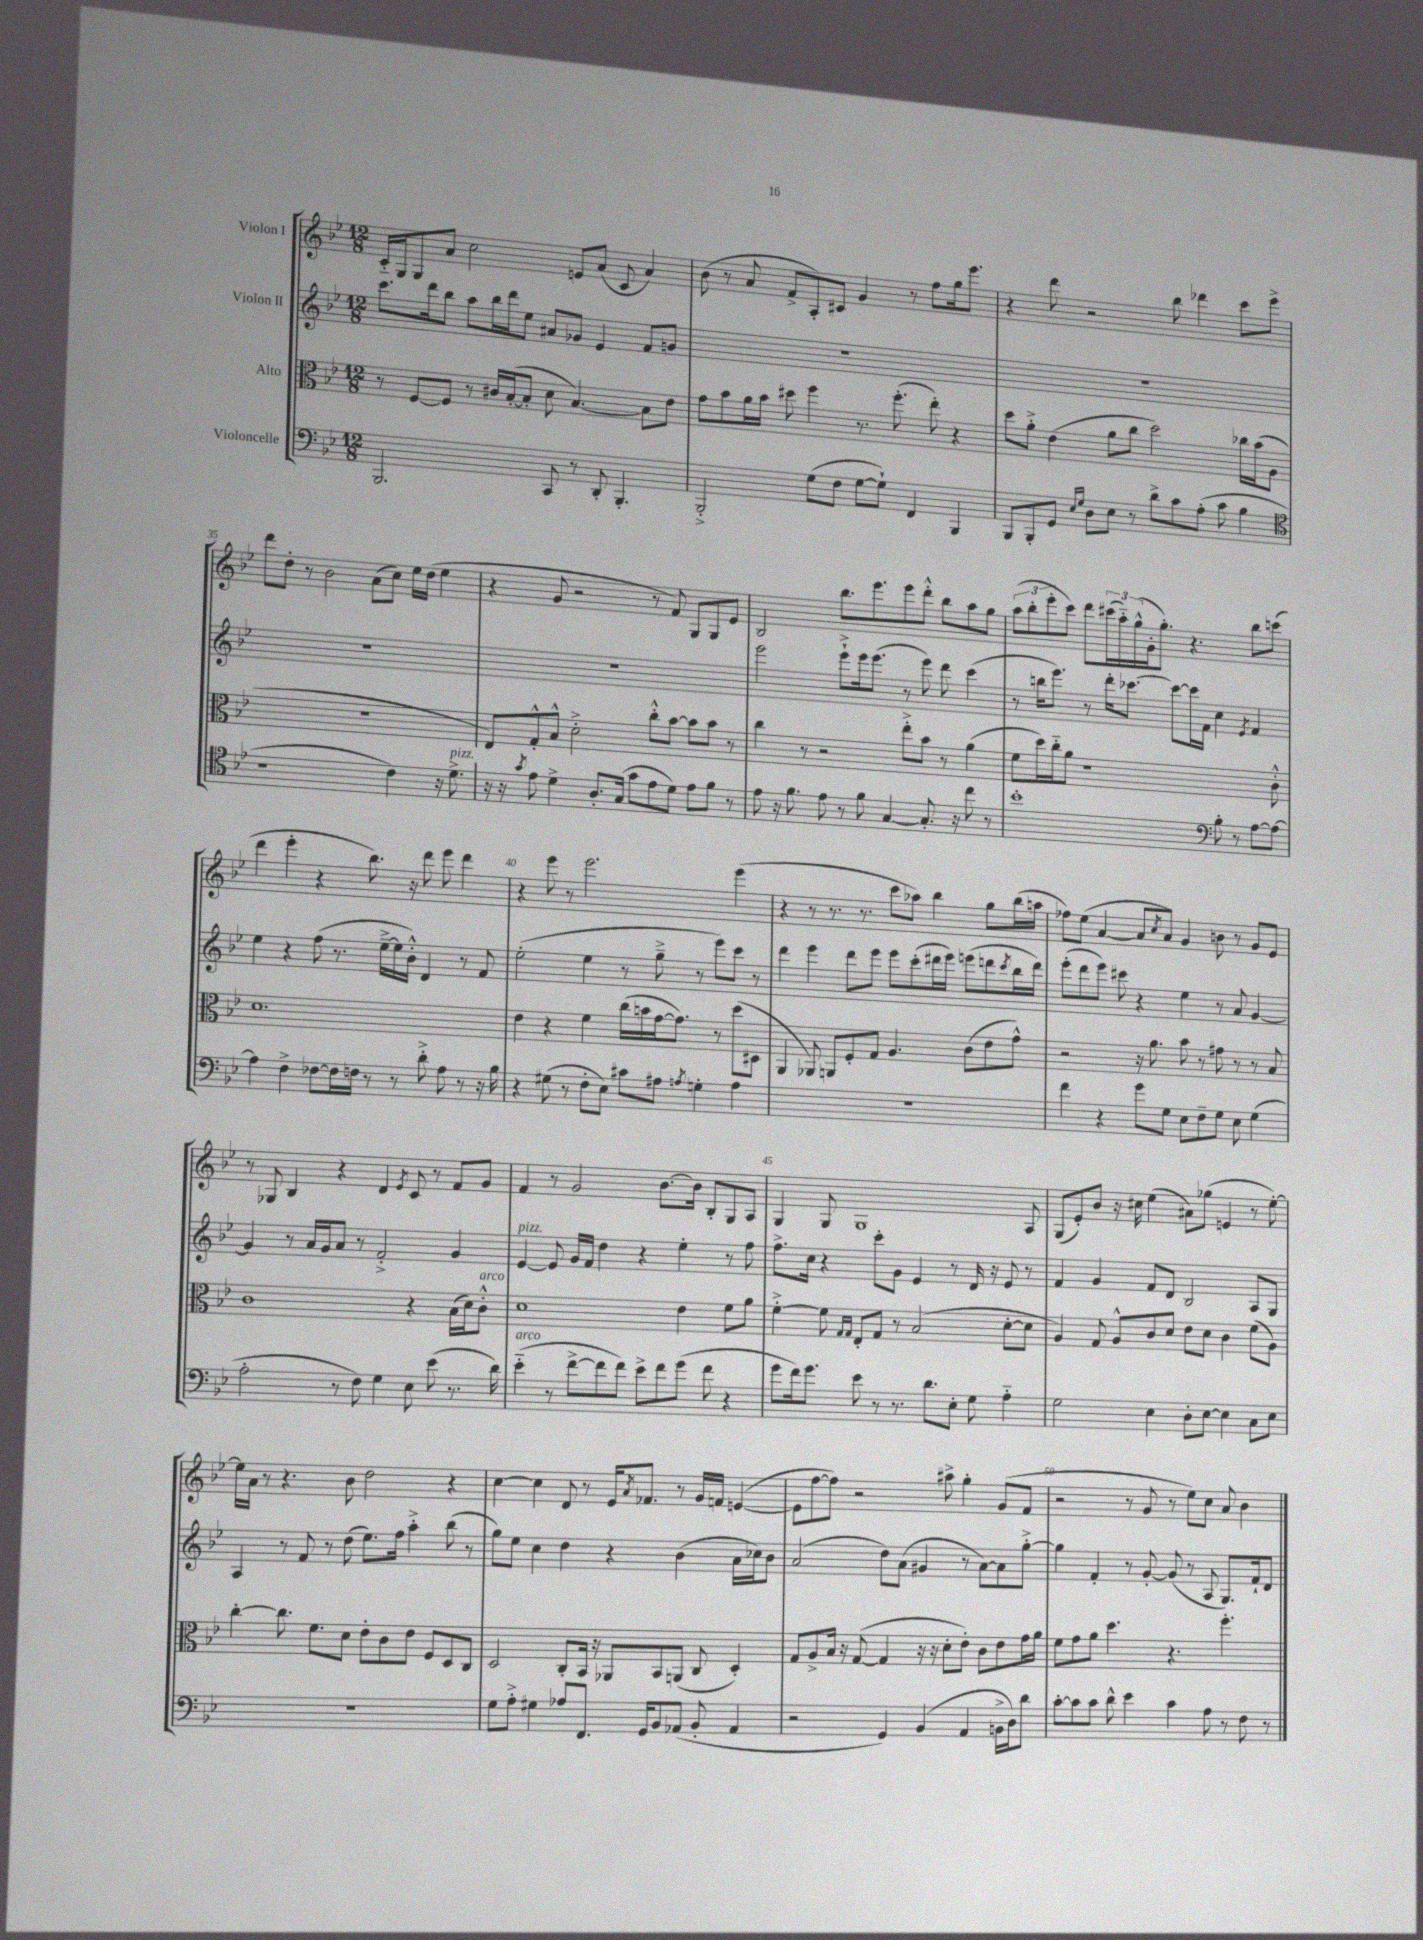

**kern	**kern	**kern	**kern
*staff4	*staff3	*staff2	*staff1
*clefF4	*clefC3	*clefG2	*clefG2
*k[b-e-]	*k[b-e-]	*k[b-e-]	*k[b-e-]
*M12/8	*M12/8	*M12/8	*M12/8
2.BBB-/	8r	8.ccc\L	16c'~/LL
.	.	.	16G/J
.	[8F/L	.	8G/
.	.	16ddd\k	.
.	8F/]J	8bb-\J	8a/J
.	8r	8aa\L	2cc\
.	16c#/LL	16bb-\L	.
.	([16B-'/J	16ddd\J	.
.	8B-'/]J	8ee-\J	.
8CC/	8d\	8a#/L	.
8r	[4.B-/)	8g-/J	8e/L
8DD'/	.	4e-/	(8a/J
4.BBB-'/	.	.	8c/
.	8B-\]L	8f/L	4a/)
.	8e-\J	8g/J	.
=	=	=	=
2BBB-'^/	8g\L	1.r	(8b-\
.	8b-\	.	8r
.	16a\L	.	8a/
.	16b-\JJ	.	.
.	8dd#\	.	8f^/L
(8G\L	4ff\	.	8A'/)
8F\J	.	.	8c#/J
[8G\L	8.r	.	4g/
8G`\]J)	.	.	.
.	(8.ff'\	.	.
4FF/	.	.	8r
.	8ee-'\)	.	8ff\L
4BBB-/	4r	.	16gg\k
.	.	.	8.eee-\J
=	=	=	=
8BBB-/L	8dd\L	1.r	4r
8BBB-'/	8a'^\J	.	.
8GG/J	(4e-\	.	8ddd\
16qqE-/LL	.	.	.
16qqG/JJ	.	.	.
8D\L	.	.	2r
8E-\J	8a\L	.	.
8r	8cc\J	.	.
8d^\L	2dd\)	.	.
8c\	.	.	8bb-\
(8A'\J	.	.	4ddd-\
8c\	.	.	.
4B-\	16cc-\LL	.	8ccc\L
.	(16b-\J	.	.
.	8A\J	.	8eee-^\J
=	=	=	=
*clefC4	*	*	*
1r	1.r	1.r	8ddd\L
.	.	.	8dd'\J
.	.	.	8r
.	.	.	2b-\
.	.	.	(8a\L
4c\)	.	.	8cc\J)
.	.	.	16ee-\LL
.	.	.	(16dd\JJ
16r	.	.	4ee-\
8.d^\	.	.	.
=	=	=	=
16r	8E-/L)	1.r	4r
16r	.	.	.
8qg/	.	.	.
8e-\	8G'^^/	.	.
4d^\	8B-^^/J	.	8g/
.	2d'^\	.	2r
8.A'/L	.	.	.
(16G/Jk	.	.	.
8g\L	.	.	.
8e-\	8cc'^^\L	.	8r
8d\J)	[8b-\J	.	8f/)
8e-\L	8b-\]L	.	8G/L
8f\J	8b-\J	.	8G/
8r	8r	.	8e-/J
=	=	=	=
8e-\	4cc\	2eee-\	2B-/
16r	.	.	.
8.f\	.	.	.
.	8r	.	.
8e-\	2r	.	.
8r	.	8eee-`^\L	8.bb-\L
8f\	.	16eee-\k	.
.	.	(8.eee-\J	8.eee-\
[4G/	.	.	.
.	8ee-'^\L	8r	8eee-\
8.G'/]	8b-\J	8eee-\)	8ddd'^^\J
.	8r	8ddd\	8bb-\L
16r	.	.	.
8cc\	(4a\	(4ccc\	8aa\
8r	.	.	8gg\J
=	=	=	=
1b-'	8f\L	8r	(12aa\L
.	.	.	12bb-'\
.	16dd\L)	16bb\LK	.
.	.	.	12eee-'\
.	16cc'~\J	8.eee-\J)	.
.	8a\J	.	8ccc\J)
.	1r	8r	8ddd\L
.	.	16ddd'\LK	(24ccc#\L
.	.	.	24aa'~\)
.	.	[8.ccc-\J	.
.	.	.	(24gg^^\
.	.	.	16g'\J
.	.	.	8.gg'\J)
.	.	8ccc-\_L	.
.	.	16ccc-\]L	4.r
.	.	16f\JJ	.
*clefF4	*	*	*
8B-'\	.	4cc\	.
8r	.	.	.
.	.	8qe-/	.
[8A\L	.	4f/	8bb-\L
8A\_J	8c'^^\	.	(8ccc\J
=	=	=	=
4A\]	1.d	4ee-\	4ddd\
4F^\	.	4r	4eee-'\
[8F-\L	.	(8ff\	4r
16F-\]L	.	8.r	.
16F\JJ	.	.	.
8r	.	.	8.bb-\)
.	.	[16ee-~^\LL	.
8r	.	16ee-\]	.
.	.	16b-'^^\JJ)	16r
8d'^\	.	4d/	8ddd\
8A\	.	.	8eee-\
8r	.	8r	4ddd\
16r	.	8f/	.
16B-\	.	.	.
=	=	=	=
4r	4e-\	(2ee-'\	4r
(8G#\	4r	.	8eee-\
8r	.	.	8r
8F'\L	4f\	4ee-\	2.eee-\
8E-\J)	.	.	.
8c#\L	(16cc\LL	8r	.
.	16b\	.	.
8A#\J	[16g\J	8gg~^\	.
.	8.g\]J)	.	.
8qA/	.	.	.
4G'\	.	8r	.
.	8r	8eee-\L)	.
4A\	(8dd\L	8ccc\J	(4eee-\
.	8D#\J	8r	.
=	=	=	=
1.r	4AA/	4ddd\	4r
.	8AA-/)	4eee-\	8r
.	8AA/L	.	8.r
.	8F'/	8ddd\L	.
.	.	.	8.r
.	8G/J	8eee-\J	.
.	4.A/	8eee-\L	8ccc\L
.	.	(8ccc'\	8aa-\J)
.	.	16ddd#\L	4bb-\
.	.	16eee-\JJ)	.
.	(8c\L	(8eee\L	.
.	8e-\	8ddd\	8gg\L
.	.	8qccc/	.
.	8g^^\J)	16bb-\L	(16bb-\L
.	.	16ddd\JJ)	16aa\JJ
=	=	=	=
4f\	2r	(8eee-'\L	8ff-\L)
.	.	8ddd\	(8ee-\J
4r	.	8eee-\J)	[4a/
.	.	8ccc#\	.
8g\L	16r	4r	8a/]L
.	8.a\	.	.
.	.	.	8qcc/
8G\J	.	.	8a/J)
8E-\L	8b-\	4ee-\	4g/
8F~\	8r	.	.
8G\J	8g#\	8r	8b\
8E-\	8r	8a/	8r
(4G\	8r	[4g/	8g/L
.	8B-/	.	8e-/J
=	=	=	=
2A'\	1c	4g/]	8r
.	.	.	8G-/
.	.	8r	4B-/
.	.	16a/LL	.
.	.	16g/J	.
8r	.	8a/J	4r
8F\)	.	8r	.
4G\	.	2f'^/	4d/
.	.	.	8qe-/
8E-\	4r	.	8c/
(8e-\	.	.	8r
8.r	(16B-\LL	4g/	8f/L
.	16d\J)	.	.
.	8c'^^\J	.	8g/J
16d\)	.	.	.
=	=	=	=
(4e-'~\	1d	[4e-/	4f/
8r	.	8e-/]	8r
[8f^\L	.	16g/LL	2g/
.	.	16f/JJ	.
8f\]	.	4dd\	.
8f\J)	.	.	.
8e-^\L	.	4r	.
8f\	.	.	[8.b-\L
(8g\J	4e-\	4ee-'\	.
.	.	.	16b-\]Jk
8f\	.	.	8B-'/L
4r	8f\L	8r	8G/
.	8a\J	8ff\	8A/J
=	=	=	=
8g\L	[4f'^\	8.ff^\L	4G/
16f\k)	.	.	.
8.g\J	.	16cc\Jk	.
.	8f\]	4r	8G/
.	16qqG/LL	.	.
.	16qqG/JJ	.	.
8e-\	8E-'/L	.	1G
8r	8G/J	8ccc'\L	.
8.r	8r	8g\J	.
.	(2B-/	4e-/	.
8.d\L	.	.	.
8E-'\J	.	8r	.
8G\	.	16d/	.
.	.	16r	.
4A'~\	[8d'\L	8e-/	.
.	8d\]J	8r	8A/
=	=	=	=
2G\	4A/)	4f/	(8G/L
.	.	.	8e-'/)
.	8G/	4g/	8b-/J
.	8A^^/L	.	16r
.	.	.	16cc#\
4E-\	8c/	8f/L	(4ee-\
.	8d/J	8d/J	.
8D'\L	8e-\L	2B-/	8a#\L)
[8E-\J	8d\J	.	(8gg-\J
4E-\]	4c\	.	4e/
8C\L	(8f\L	8A/L	8r
8E-\J	8A\J)	8G/J	[8ee-'\)
=	=	=	=
1.r	[4cc'\	4A/	16ee-\]LL
.	.	.	16a\JJ
.	.	.	8r
.	8.cc\]	8r	4.r
.	.	8f/	.
.	8.f\L	.	.
.	.	8r	.
.	8d\J	(8dd\	8b-\
.	8e-'\L	8.ee-\L)	2dd\
.	8c\	.	.
.	.	16ff\Jk	.
.	8e-\J	4aa'^\	.
.	8F/L	.	.
.	8D/	(8bb-\	4r
.	8C/J	8r	.
=	=	=	=
8G\L	2D/	8gg\L)	[4cc\
8A'^\J	.	8ee-\J	.
4G#\	.	4cc\	4cc\]
8A-/L	8C'/L	4dd\	8d/
8.FF/J	16BB-/Jk	.	8r
.	16r	.	.
.	8AA-/L	4r	16e-/LK
.	.	.	8qa/
16GG/LK	.	.	8.f-/J
8BB-/	8BB-/	.	.
(8AA-/J	(8AA/J	(4b-\	8r
8BB-'/	8C/	.	16g/LL
.	.	.	16f/JJ
4AA-/	4D'/)	16a\LL	([4e/
.	.	16cc-\J)	.
.	.	8b-\J	.
=	=	=	=
2r	8G/L	(2a/	8e\]L
.	8A^/	.	[8ff\
.	16B-/Jk	.	8ff\]J)
.	16r	.	.
.	([8G/	.	2r
4GG/)	4G/]	8dd\L)	.
.	.	(8a\J	.
(4BB-/	16r	4g#/	.
.	16r	.	.
.	8d'\L	.	8aa#^\
4AA/	8e-'\J)	8r	4gg'\
.	8c\L	[8a\L)	.
16BB^\LL	8e-\	8a\]	(8g/L
16D\J)	.	.	.
8d\J	16g\L	[8gg'^\J	8f/J
.	16a\JJ	.	.
=	=	=	=
[8c'\L	8f\L	4gg\]	2r
8c\]	8g\	.	.
8c\J	8a\J	4f'/	.
8d^^\	4.dd\	.	.
4e-\	.	8r	8r
.	.	[8g'/	8g/
4c\	4.r	(8g/]	8r
.	.	8r	8ee-\L)
8A\	.	8A/	8cc\J
8r	4.ff'\	8.G/L)	8a/
8F\	.	.	4b-\
.	.	16f`/k	.
8r	.	8d/J	.
==	==	==	==
*-	*-	*-	*-
